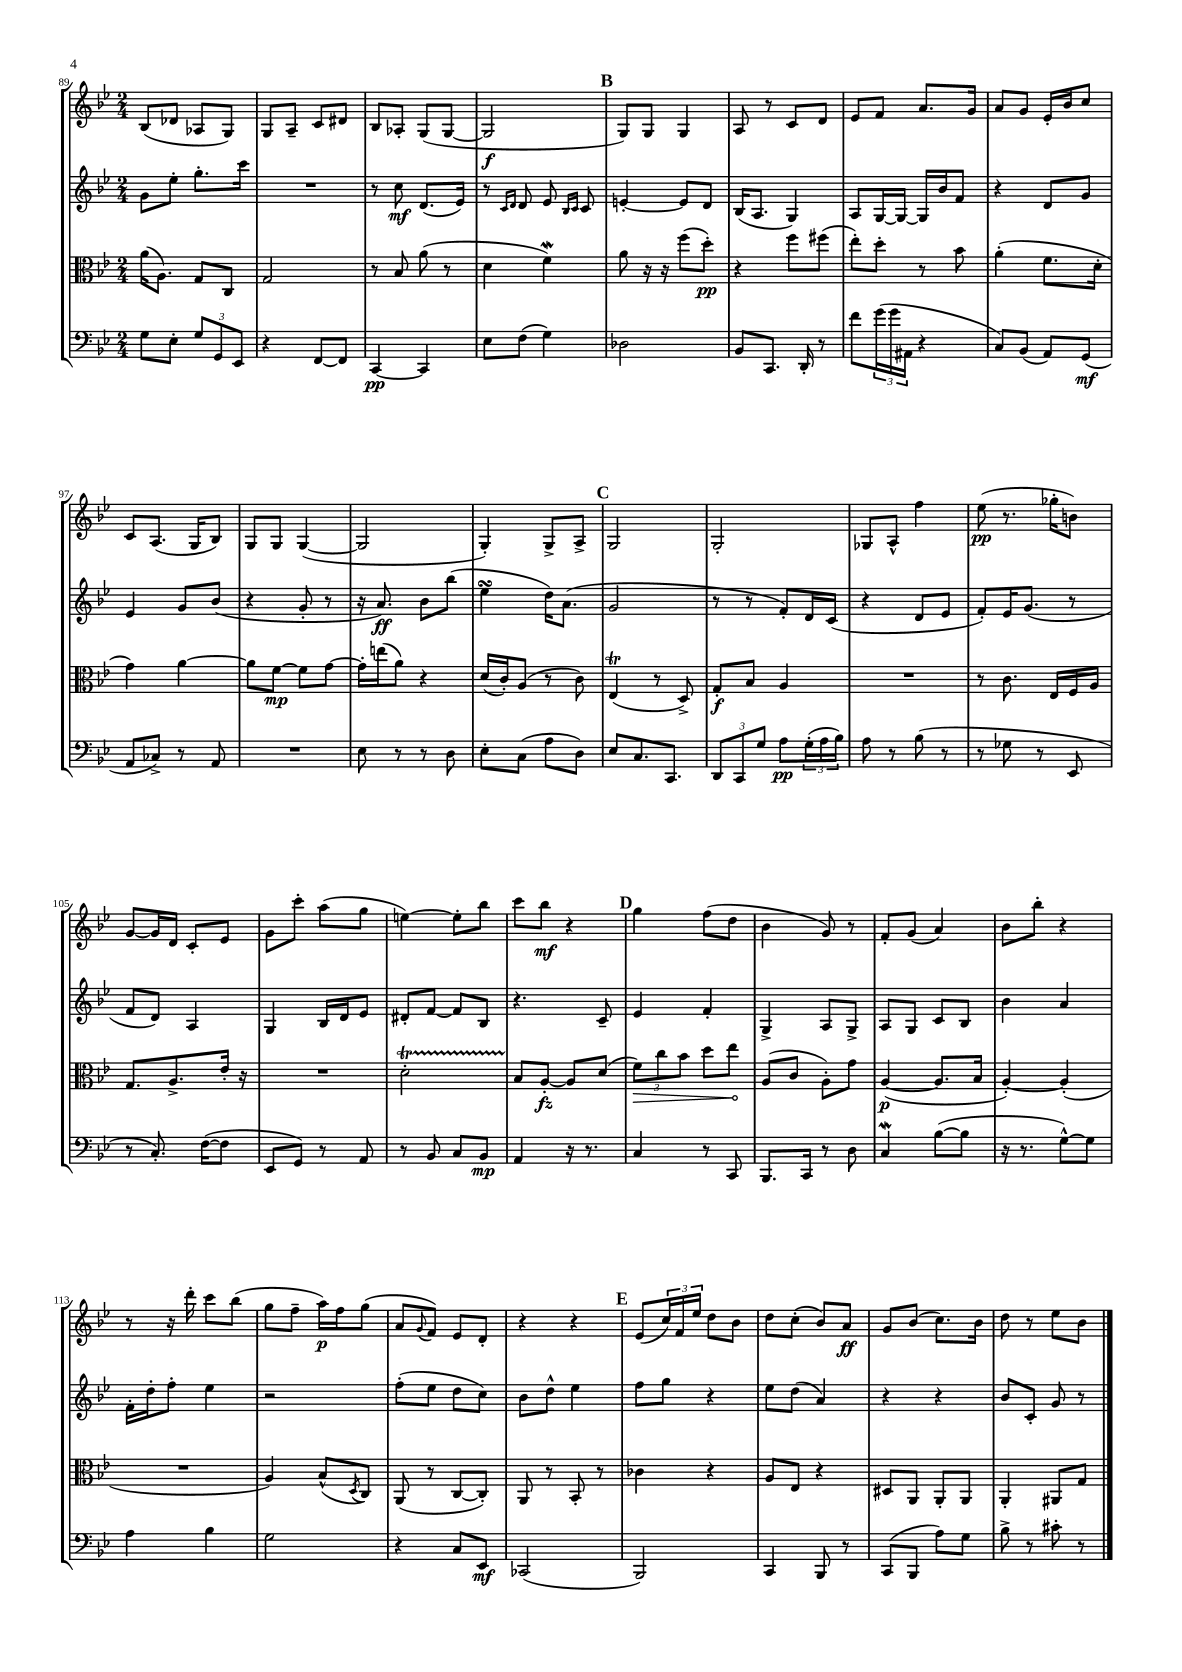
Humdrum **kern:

**kern	**kern	**kern	**kern
*staff4	*staff3	*staff2	*staff1
*clefF4	*clefC3	*clefG2	*clefG2
*k[b-e-]	*k[b-e-]	*k[b-e-]	*k[b-e-]
*M2/4	*M2/4	*M2/4	*M2/4
8G	(16a	8g	(8B-
.	8.A)	.	.
8E-'	.	8ee-'	8d-
12G	8G	8.gg'	8A-
12GG	.	.	.
.	8C	.	8G)
12EE-	.	.	.
.	.	16ccc	.
=	=	=	=
4r	2G	2r	8G
.	.	.	8A~
[8FF	.	.	8c
8FF]	.	.	8d#
=	=	=	=
[4CC	8r	8r	8B-
.	8B-	8cc	8A-'
4CC]	(8a	(8.d	(8G
.	8r	.	[8G
.	.	16e-)	.
=	=	=	=
8E-	4d	8r	2G]
.	.	16qqc	.
.	.	16qqd	.
(8F	.	8d	.
4G)	4f)	8e-	.
.	.	16qqB-	.
.	.	16qqc	.
.	.	8c	.
=	=	=	=
2D-	8a	[4e'	8G)
.	16r	.	8G
.	16r	.	.
.	(8ff	8e]	4G
.	8dd')	8d	.
=	=	=	=
8BB-	4r	(16B-	8A
.	.	8.A	.
8.CC	.	.	8r
.	8ff	4G)	8c
16DD'	.	.	.
8r	(8ff#	.	8d
=	=	=	=
8f	8ee-')	8A	8e-
(24g	8dd'	[16G	8f
24g	.	.	.
.	.	16G_	.
24AA#	.	.	.
4r	8r	16G]	8.a
.	.	16b-	.
.	8b-	8f	.
.	.	.	16g
=	=	=	=
8C)	(4a'	4r	8a
(8BB-	.	.	8g
8AA)	8.f	8d	16e-'
.	.	.	16b-
(8GG	.	8g	8cc
.	16d'	.	.
=	=	=	=
8AA	4g)	4e-	8c
8C-^)	.	.	(8.A
8r	[4a	8g	.
.	.	.	16G
8AA	.	(8b-	8B-)
=	=	=	=
2r	8a]	4r	8G
.	[8f	.	8G
.	8f]	8g'	([4G
.	[8g	8r	.
=	=	=	=
8E-	16g']	16r	2G]
.	(16ee	8.a)	.
8r	8a)	.	.
8r	4r	8b-	.
8D	.	(8bb-	.
=	=	=	=
8E-'	(16d	4ee-	4G')
.	16c')	.	.
(8C	(8A	.	.
8A	8r	16dd)	8G^
.	.	(8.a	.
8D)	8c)	.	8A^
=	=	=	=
8E-	(4E-	2g	2G
8.C	.	.	.
.	8r	.	.
8.CC	.	.	.
.	8D^)	.	.
=	=	=	=
12DD	8G'	8r	2G'
12CC	.	.	.
.	8B-	8r	.
12G	.	.	.
8A	4A	8f')	.
(24G'	.	16d	.
24A	.	.	.
.	.	(16c	.
24B-)	.	.	.
=	=	=	=
8A	2r	4r	8G-
8r	.	.	8A^^
(8B-	.	8d	4ff
8r	.	8e-	.
=	=	=	=
8r	8r	8f')	(8ee-
8G-	8.c	16e-	8.r
.	.	(8.g	.
8r	.	.	.
.	16E-	.	16gg-'
8EE-	16F	8r	8b)
.	16A	.	.
=	=	=	=
8r	8.G	8f	[8g
8.C')	.	8d)	16g]
.	8.A^	.	16d
.	.	4A	8c'
([16F	.	.	.
8F]	16e-'	.	8e-
.	16r	.	.
=	=	=	=
8EE-	2r	4G	8g
8GG)	.	.	8ccc'
8r	.	16B-	(8aa
.	.	16d	.
8AA	.	8e-	8gg
=	=	=	=
8r	2d'	8d#'	[4ee)
8BB-	.	[8f	.
8C	.	8f]	8ee']
8BB-	.	8B-	8bb-
=	=	=	=
4AA	8B-	4.r	8ccc
.	[8A'	.	8bb-
16r	8A]	.	4r
8.r	.	.	.
.	(8d	8c~	.
=	=	=	=
4C	12f)	4e-	4gg
.	12cc	.	.
.	12b-	.	.
8r	8dd	4f'	(8ff
8CC	8ee-	.	8dd
=	=	=	=
8.BBB-	(8A	4G^	4b-
.	8c	.	.
16CC	.	.	.
8r	8A')	8A	8g)
8D	8g	8G^	8r
=	=	=	=
4C	([4A	8A	8f'
.	.	8G	(8g
([8B-	8.A]	8c	4a)
8B-]	.	8B-	.
.	16B-	.	.
=	=	=	=
16r	[4A')	4b-	8b-
8.r	.	.	.
.	.	.	8bb-'
[8G^^)	(4A']	4a	4r
8G]	.	.	.
=	=	=	=
4A	2r	16f'	8r
.	.	16dd'	.
.	.	8ff'	16r
.	.	.	16ddd'
4B-	.	4ee-	8ccc
.	.	.	(8bb-
=	=	=	=
2G	4A)	2r	8gg
.	.	.	8ff~
.	(8B-^^	.	16aa)
.	.	.	16ff
.	8qD	.	.
.	8C)	.	(8gg
=	=	=	=
4r	(8AA	(8ff'	8a
.	.	.	8qqg
.	8r	8ee-	8f)
8C	[8C	8dd	8e-
8EE-	8C'])	8cc)	8d'
=	=	=	=
(2CC-	8AA	8b-	4r
.	8r	8dd^^	.
.	8BB-'	4ee-	4r
.	8r	.	.
=	=	=	=
2BBB-)	4c-	8ff	(8e-
.	.	8gg	24cc)
.	.	.	24f
.	.	.	24ee-
.	4r	4r	8dd
.	.	.	8b-
=	=	=	=
4CC	8A	8ee-	8dd
.	8E-	(8dd	(8cc'
8BBB-	4r	4a)	8b-)
8r	.	.	8a
=	=	=	=
(8CC	8D#	4r	8g
8BBB-	8AA	.	(8b-
8A)	8AA'	4r	8.cc)
8G	8AA	.	.
.	.	.	16b-
=	=	=	=
8B-^	4AA'	8b-	8dd
8r	.	8c'	8r
8c#'	8AA#	8g	8ee-
8r	8G	8r	8b-
==	==	==	==
*-	*-	*-	*-
